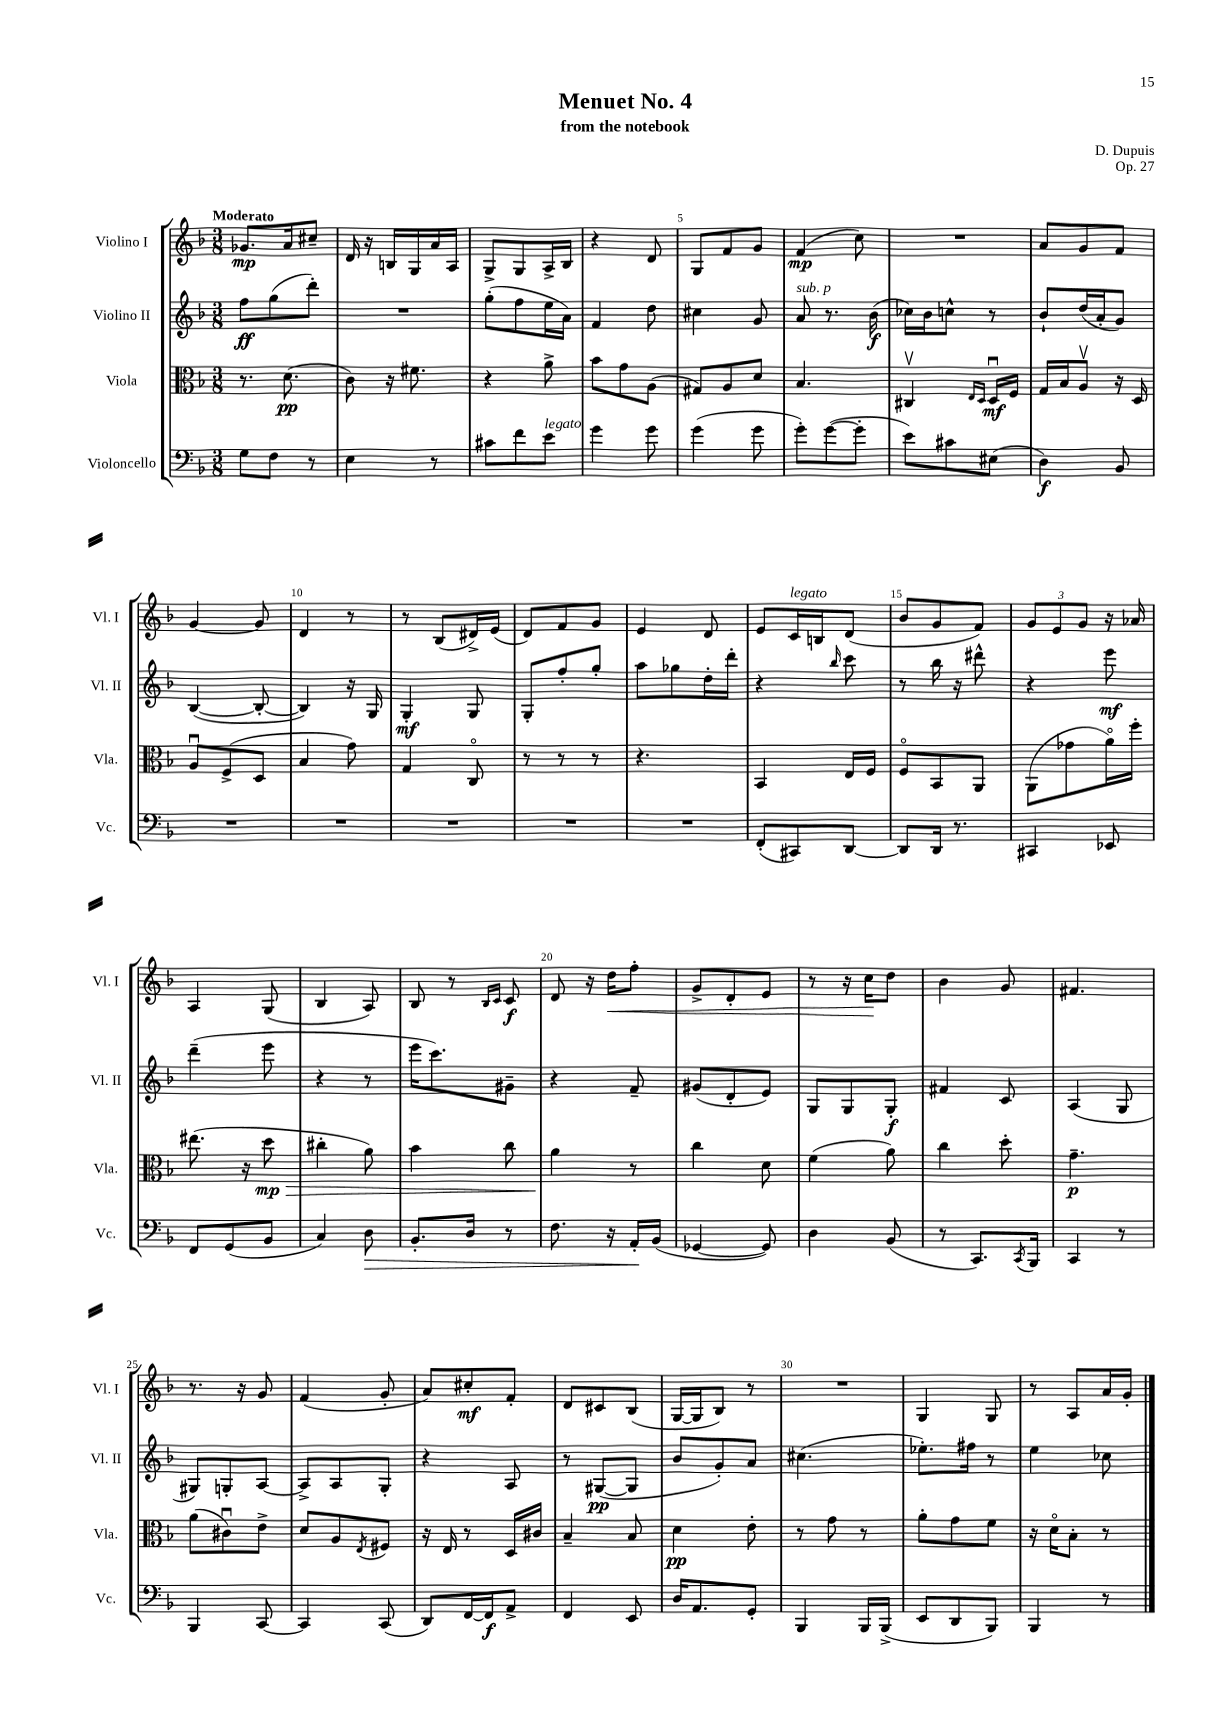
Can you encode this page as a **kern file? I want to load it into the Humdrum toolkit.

**kern	**kern	**kern	**kern
*staff4	*staff3	*staff2	*staff1
*clefF4	*clefC3	*clefG2	*clefG2
*k[b-]	*k[b-]	*k[b-]	*k[b-]
*M3/8	*M3/8	*M3/8	*M3/8
8G\L	8.r	8ff\L	8.g-/L
8F\J	.	(8gg\	.
.	(8.d\	.	16a/k
8r	.	8ddd'\J)	8cc#~/J
=	=	=	=
4E\	8c\)	4.r	16d/
.	.	.	16r
.	16r	.	16B/LL
.	8.f#\	.	16G/
8r	.	.	16a/
.	.	.	16A/JJ
=	=	=	=
8c#\L	4r	(8gg'\L	8G^/L
8f\	.	8ff\	8G/
8e\J	8a^\	16ee\L	16A^/L
.	.	16a\JJ)	16B-/JJ
=	=	=	=
4g\	8b-\L	4f/	4r
.	8g\	.	.
8g\	(8A\J	8dd\	8d/
=	=	=	=
(4g\	8G#/L)	4cc#\	8G/L
.	8A/	.	8f/
8g\	8d/J	8g/	8g/J
=	=	=	=
8g'\L)	4.B-/	8a/	(4f/
([8g\	.	8.r	.
8g'\]J	.	.	8cc\)
.	.	(16b-\	.
=	=	=	=
8e\L)	4C#v/	16cc-\LL)	4.r
.	.	16b-\J	.
8c#\	.	8cc^^\J	.
.	16qqE/LL	.	.
.	16qqD/JJ	.	.
(8E#\J	16Du/LL	8r	.
.	16F/JJ	.	.
=	=	=	=
4D\)	16G/LL	8b-`/L	8a/L
.	16B-/J	.	.
.	8Av/J	(16dd/L	8g/
.	.	16a'/J	.
8BB-/	16r	8g/J)	8f/J
.	16D/	.	.
=	=	=	=
4.r	8Au/L	([4B-/	[4g/
.	(8F^/	.	.
.	8D/J	8B-'/_	8g/]
=	=	=	=
4.r	4B-/	4B-/])	4d/
.	8g\)	16r	8r
.	.	16G/	.
=	=	=	=
4.r	4G/	4G'/	8r
.	.	.	(8B-/L
.	8Co/	8G/	16d#^/L)
.	.	.	(16e/JJ
=	=	=	=
4.r	8r	8G'/L	8d/L)
.	8r	8ff'/	8f/
.	8r	8gg'/J	8g/J
=	=	=	=
4.r	4.r	8aa\L	4e/
.	.	8gg-\	.
.	.	16dd'\L	8d/
.	.	16ddd'\JJ	.
=	=	=	=
(8FF'/L	4BB-/	4r	8e/L
8CC#/)	.	.	16c/L
.	.	.	16B/J
.	.	16qqbb-/	.
[8DD/J	16E/LL	8ccc\	(8d/J
.	16F/JJ	.	.
=	=	=	=
8DD/]L	8Fo/L	8r	8b-/L
16DD/Jk	8BB-/	16bb-\	8g/
8.r	.	16r	.
.	8AA/J	8ddd#^^\	8f/J)
=	=	=	=
4CC#/	(8AA\L	4r	12g/L
.	.	.	12e/
.	8g-\	.	.
.	.	.	12g/J
8EE-/	16ao\L)	8eee\	16r
.	16ff'\JJ	.	16a-/
=	=	=	=
8FF/L	(8.ee#\	(4ddd~\	4A/
(8GG/	.	.	.
.	16r	.	.
8BB-/J	8dd\	8eee\	(8G/
=	=	=	=
4C/)	4cc#'\	4r	4B-/
8D\	8a\)	8r	8A/)
=	=	=	=
8.BB-'/L	4b-\	16eee\LK	8B-/
.	.	8.ccc\)	.
.	.	.	8r
16D/Jk	.	.	.
.	.	.	16qqB-/LL
.	.	.	16qqc/JJ
8r	8cc\	8g#~\J	8c/
=	=	=	=
8.F\	4a\	4r	8d/
.	.	.	16r
16r	.	.	16dd\LK
16AA'/LL	8r	8f~/	8ff'\J
(16BB-/JJ	.	.	.
=	=	=	=
[4GG-/	4cc\	(8g#/L	8g^/L
.	.	8d'/	8d'/
8GG-/])	8d\	8e/J)	8e/J
=	=	=	=
4D\	(4f\	8G/L	8r
.	.	8G/	16r
.	.	.	16cc\LK
(8BB-/	8a\)	8G'/J	8dd\J
=	=	=	=
8r	4cc\	4f#/	4b-\
8.CC/L)	.	.	.
.	8dd'\	8c/	8g/
8qCC/	.	.	.
16BBB-/Jk	.	.	.
=	=	=	=
4CC/	4.g~\	(4A/	4.f#/
8r	.	8G/	.
=	=	=	=
4BBB-/	(8a\L	8G#/L)	8.r
.	8c#u\)	8G'/	.
.	.	.	16r
[8CC/	8e^\J	[8A/J	8g/
=	=	=	=
4CC/]	8d/L	8A^/]L	(4f/
.	8A/	8A/	.
.	8qE/	.	.
(8CC/	8F#/J	8G'/J	8g'/
=	=	=	=
8DD/L)	16r	4r	8a/L)
.	16E/	.	.
[16FF/L	8r	.	8cc#'/
16FF/]J	.	.	.
8AA^/J	16D/LL	8A/	8f'/J
.	16c#/JJ	.	.
=	=	=	=
4FF/	4B-~/	8r	8d/L
.	.	([8G#/L	8c#/
8EE/	8B-/	8G#/]J	(8B-/J
=	=	=	=
16D/LK	4d\	8b-/L	[16G/LL
8.AA/	.	.	16G/]J
.	.	8g'/)	8B-/J)
8GG'/J	8e'\	8a/J	8r
=	=	=	=
4BBB-/	8r	(4.cc#\	4.r
.	8g\	.	.
16BBB-/LL	8r	.	.
(16BBB-^/JJ	.	.	.
=	=	=	=
8EE/L	8a'\L	8.ee-'\L)	4G/
8DD/	8g\	.	.
.	.	16ff#\Jk	.
8BBB-/J)	8f\J	8r	8G/
=	=	=	=
4BBB-/	16r	4ee\	8r
.	16do\LK	.	.
.	8B-'\J	.	8A/L
8r	8r	8cc-\	16a/L
.	.	.	16g'/JJ
==	==	==	==
*-	*-	*-	*-
